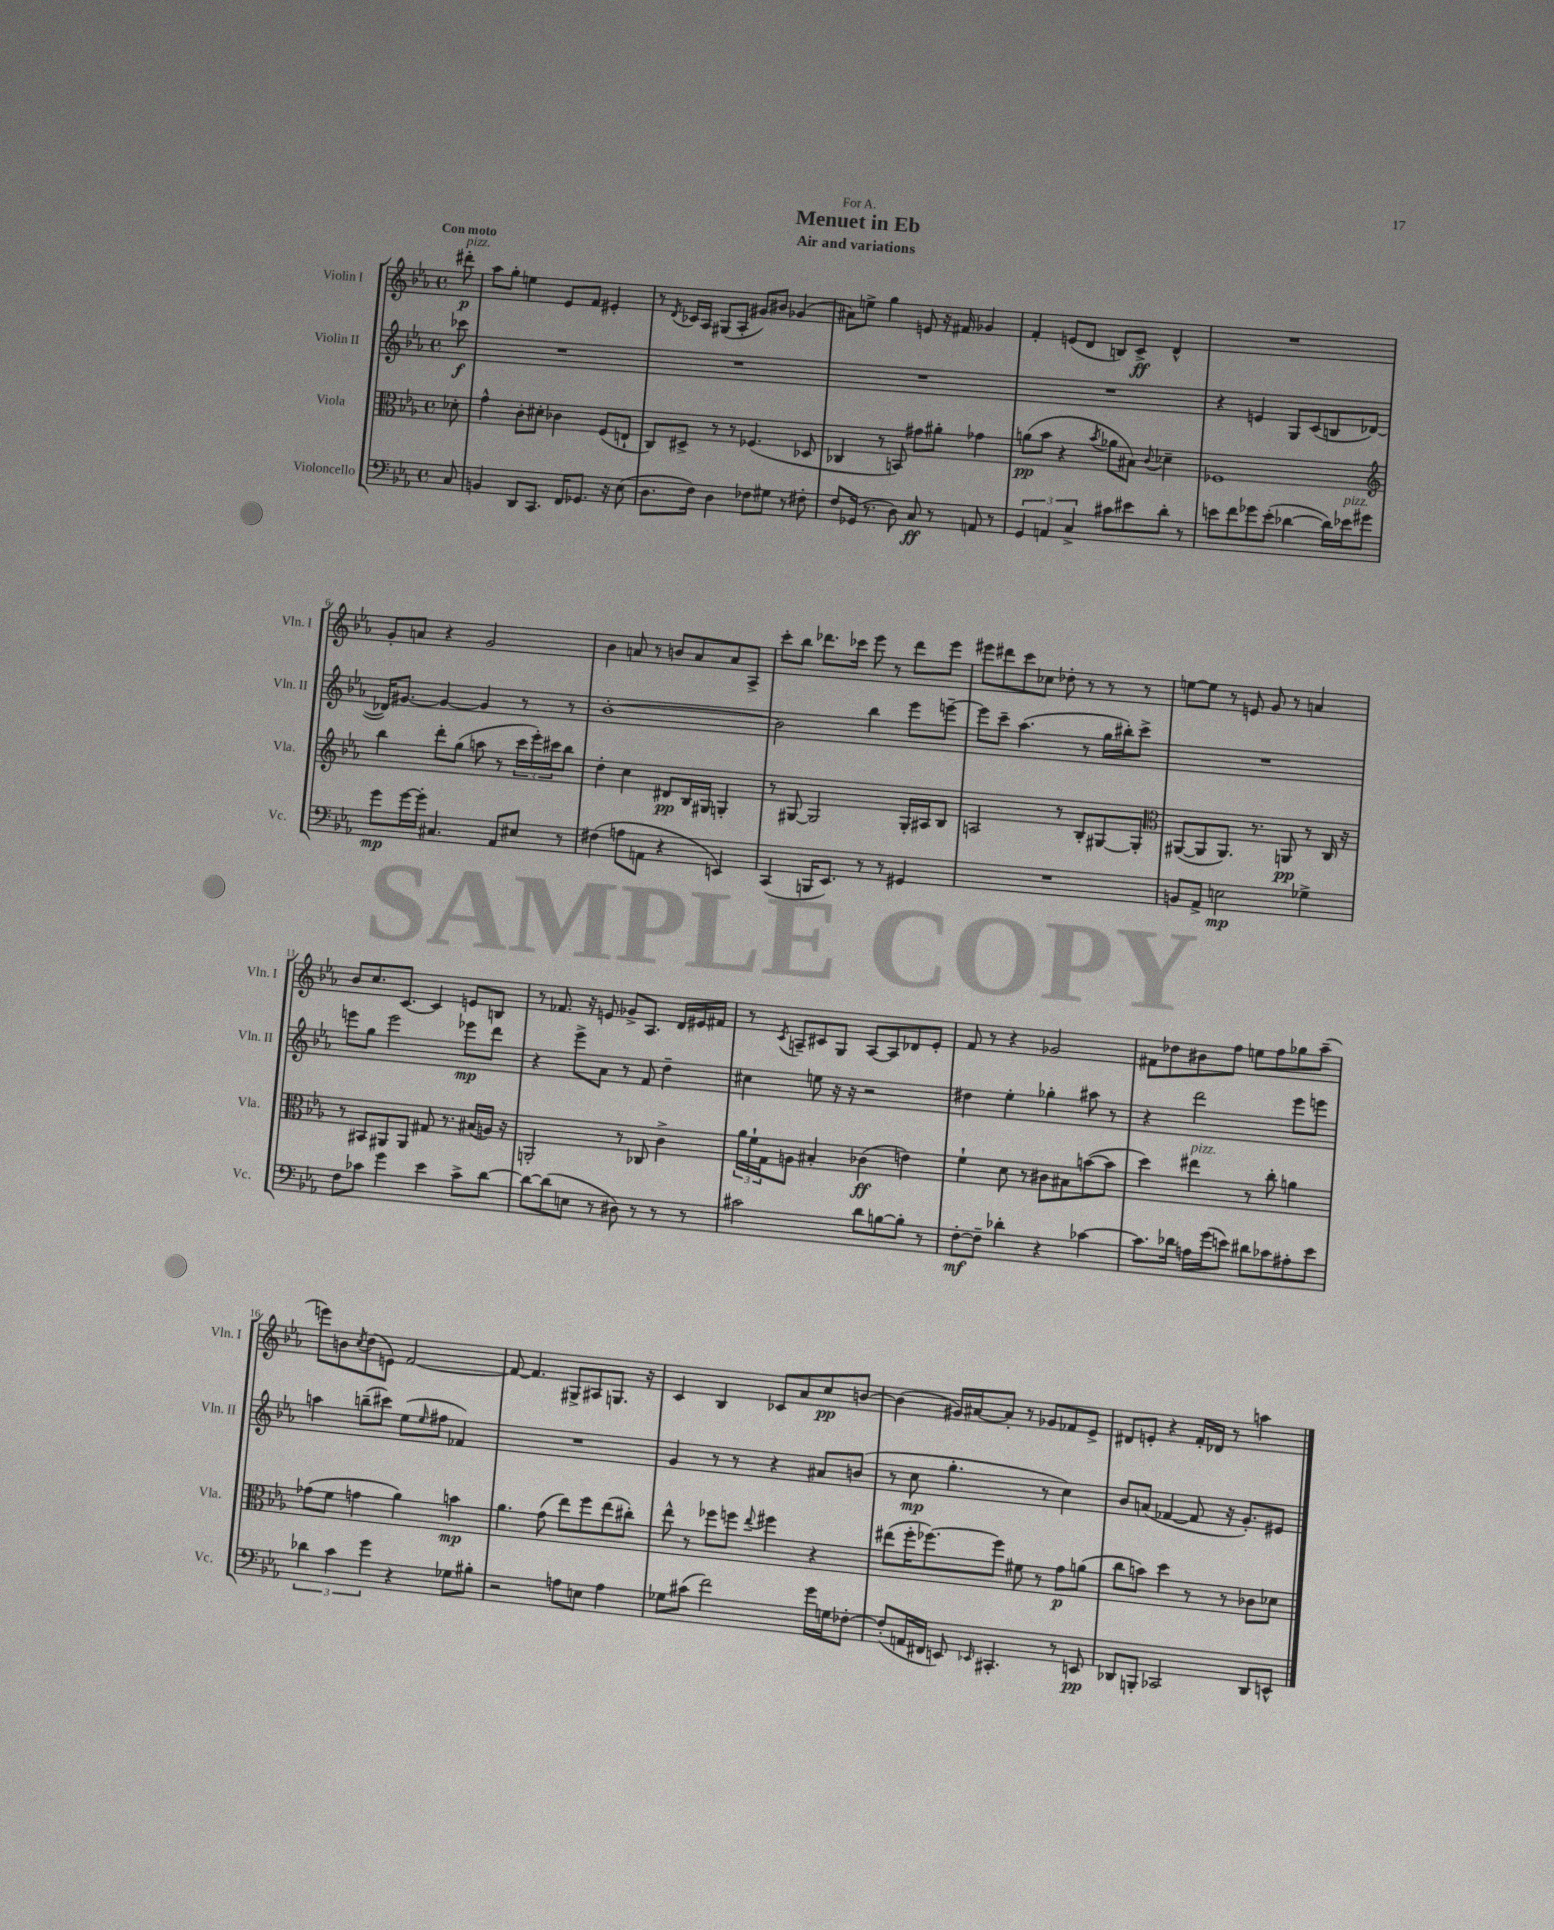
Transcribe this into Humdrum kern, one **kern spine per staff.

**kern	**kern	**kern	**kern
*staff4	*staff3	*staff2	*staff1
*clefF4	*clefC3	*clefG2	*clefG2
*k[b-e-a-]	*k[b-e-a-]	*k[b-e-a-]	*k[b-e-a-]
*M4/4	*M4/4	*M4/4	*M4/4
*met(c)	*met(c)	*met(c)	*met(c)
8C	8d-'	8ccc-	8ddd#'
=	=	=	=
4BB	4g^^	1r	8aa-
.	.	.	8gg'
8DD	8c'	.	4ee
8.CC	8d#'	.	.
.	4c-	.	8e-
16FF	.	.	.
8.GG-	.	.	8f
.	(8F	.	4e#'
16r	.	.	.
(8E-	8E`	.	.
=	=	=	=
8.D	8C)	1r	8r
.	.	.	8qd
.	8D#^	.	16c-
16F)	.	.	16A-
4D	8r	.	(8G#
.	8r	.	8A-'
8F-	(4.F-	.	8g#)
8G#	.	.	8b#
8r	.	.	(4g-
8F#'	8D-	.	.
=	=	=	=
8F	4C-	1r	8a#)
(16GG-	.	.	8ee^
8.r	.	.	.
.	8r	.	4gg
8D)	8BB)	.	.
8C	8g#	.	8e
8r	8a#'	.	16r
.	.	.	16f#
8AA	4g-	.	4g-
8r	.	.	.
=	=	=	=
6GG	(8a	1r	4f'
.	8b-	.	.
6AA	.	.	.
.	4r	.	(8e
6C^	.	.	.
.	.	.	8d
.	8qb-	.	.
8c#	8a-	.	8B)
8e#	8B#)	.	8c^
.	8qqc	.	.
8d'	4d-~	.	4d^^
8r	.	.	.
=	=	=	=
8e	1F-	4r	1r
8f	.	.	.
8g-	.	4e	.
(8e'	.	.	.
[4d-	.	8G	.
.	.	(8c	.
16d-])	.	8B	.
16e-	.	.	.
8g#	.	[8d-	.
=	=	=	=
*	*clefG2	*	*
8g	4bb-	16d-])	8g'
.	.	[8.g#	.
[16g	.	.	8a
16g']	.	.	.
4.C#	8ddd'	4g#_	4r
.	(8gg	.	.
.	8aa	4g#]	2g
8AA-	8r	.	.
8E#	24ccc	8r	.
.	24eee-')	.	.
.	24ccc#	.	.
8r	8bb-	8r	.
=	=	=	=
(4F#	4dd'	[1b-'	4b-
8A	4cc	.	8a
8AA	.	.	8r
4r	8d#	.	8b
.	16B-	.	8a
.	16G#	.	.
4EE)	4G'	.	8a
.	.	.	8A-^
=	=	=	=
(4CC	8r	2b-]	8ccc'
.	[8G#	.	8bb-
16BBB	2G#]	.	8.ddd-
8.EE-)	.	.	.
.	.	.	16ccc-
8r	.	4bb-	8eee-
8r	.	.	8r
4GG#	16G#'	8eee-	8ddd-
.	16A#	.	.
.	8B-	[8eee~	8eee-
=	=	=	=
1r	2A	8eee]	8eee#
.	.	8ccc~	8ddd#
.	.	(4.aa-	8ccc
.	.	.	8cc-
.	8r	.	8dd-'
.	8B-'	8r	8r
.	[8G#	16gg	8r
.	.	16bb#')	.
.	8G#']	8ccc^	8r
=	=	=	=
*	*clefC3	*	*
8BB	([8AA#	1r	[8ee
8AA-^	8AA#]	.	8ee]
2E	8.AA#)	.	8r
.	.	.	8e
.	8.r	.	.
.	.	.	8g
.	8AA	.	8r
4G-^	8r	.	4a
.	16C	.	.
.	16r	.	.
=	=	=	=
8F	8r	8eee	8b-
8c-	8BB#	8gg	8.cc
4g	8AA#	2eee	.
.	.	.	[8.c
.	8AA#	.	.
4e-	8G#	.	4c]
.	8.r	.	.
8c-^	.	8eee-	8e
.	(16B#	.	.
[8d	16A)	8ddd	8B
.	16r	.	.
=	=	=	=
8d_	2AA'	4r	8r
(8d]	.	.	8.f-
8E	.	8eee-^	.
.	.	.	16r
8r	.	8a-	8e
8D#)	8r	8r	8g-^
8r	8C-	8f	8.A-
8r	4c^	4dd~	.
.	.	.	16d
8r	.	.	16e#
.	.	.	16f#
=	=	=	=
2c#	24a-	4cc#	8r
.	24f`	.	.
.	24G	.	.
.	.	.	8qc
.	8A	.	8A~
.	4B#'	8ee	8c#
.	.	16r	8G
.	.	16r	.
8d	(4c-	2r	[8A
[8B	.	.	8A]
8B']	4e)	.	8d-
8r	.	.	8e-'
=	=	=	=
[8F'	4f`	4dd#	8f
8F~]	.	.	8r
4d-'	8d	4ee-'	4r
.	8r	.	.
4r	8c#	4gg-'	2g-
.	8B#	.	.
[4c-	([8b	8aa#	.
.	8b]	8r	.
=	=	=	=
8.c-]	4dd)	4r	8f#
.	.	.	8dd-
16d-	.	.	.
16A	4ee#	2ddd	8b#
(16g	.	.	.
8e)	.	.	8ff
8d#	8r	.	8ee
8c-	8cc'	.	8ff
8A#'	4a	8eee-	8gg-
8e	.	8eee	(8aa-~
=	=	=	=
6d-	(8g-	4aa	8eee)
.	8f	.	8b
6c	.	.	.
.	.	.	8qcc
.	4g	(8bb~	(8dd
6g	.	.	.
.	.	8ccc#)	8e)
4r	4a-)	(8ee-	[2f
.	.	16qqee-	.
.	.	8ff#	.
8G-	4b	4f-)	.
8B#'	.	.	.
=	=	=	=
2r	4.a-	1r	8f_
.	.	.	4.f]
.	(8g	.	.
8A	8ee-)	.	8G#^
8E	8ff	.	8A#
4A	(8ee-	.	8.G
.	8cc#')	.	.
.	.	.	16r
=	=	=	=
8G-	8ee-^^	4g	4c
(8c#	8r	.	.
2f)	8ff-	8r	4B-
.	8ff	8r	.
.	8qqee-	.	.
.	4ff#	4r	8c-
.	.	.	8a-
16g	4r	8a#	8cc
16G	.	.	.
[8F-'	.	(8b	[8b
=	=	=	=
(8F-']	(8ee#	8r	(4b]
16AA	16ff'	8cc	.
16FF#	[8.ff-)	.	.
8EE)	.	4.gg'	16g#)
.	.	.	[16a#
16qqEE-	.	.	.
4.CC#'	8ff-]	.	8a#']
.	8f#	.	8r
.	8r	8r	8g-
8r	8g	4cc)	8f-
8EE	(8a	.	8e-^
=	=	=	=
8DD-	8cc	8b-	8d#
8BBB'	8b)	(8a	8e'
2CC-	4dd	[4f-	4r
.	8r	8f-]	16f'
.	.	.	16d-
.	8r	16r	8r
.	.	8.g')	.
8DD-	8c-	.	4aa
8EE^^	8d-	8e#	.
==	==	==	==
*-	*-	*-	*-
